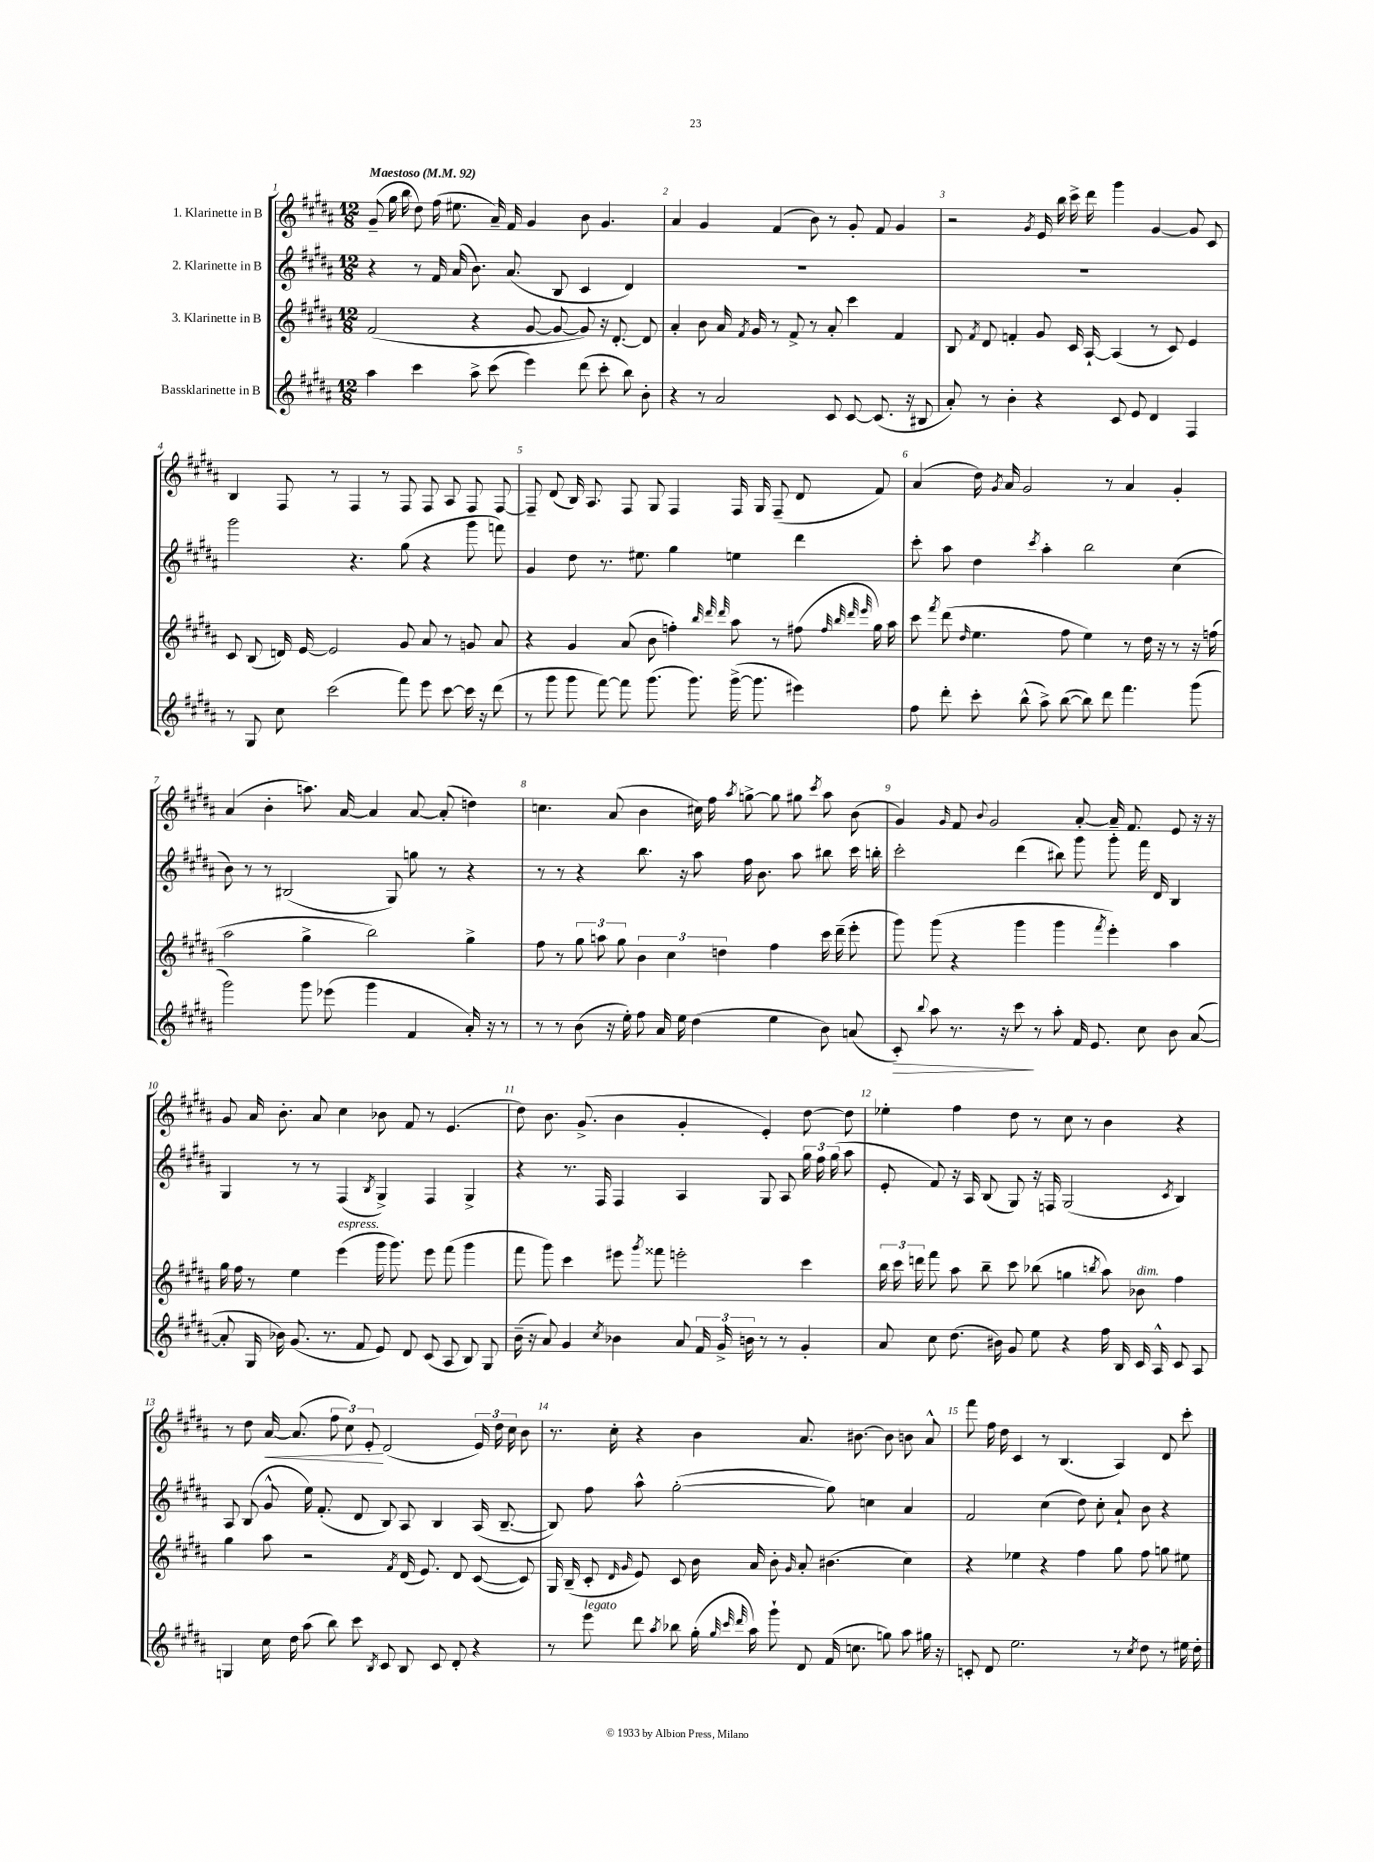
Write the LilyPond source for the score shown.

<<
\new StaffGroup <<
\new Staff = "s0" \with { instrumentName = "1. Klarinette in B" } {
    \clef treble \key b \major \numericTimeSignature \time 12/8 \tempo "Maestoso" 4 = 92
    \autoBeamOff gis'8--( gis''16 b''16 dis''8) fis''16( eis''8. ais'16--) fis'16 gis'4 b'8 gis'4. |
    ais'4 gis'4 fis'4( b'8) r8 gis'8-. fis'8 gis'4 |
    r2 \acciaccatura { gis'8 } e'16 b''16 cis'''16-> dis'''16 gis'''4 gis'4~ gis'8 cis'8 |
    b4 fis8 r8 fis4 r8 fis8 fis8 ais8 fis8 fis8~ |
    fis8-- dis'8( b16) ais8. fis8 gis8 fis4 fis16 gis16 fis8--( dis'8 fis'8) |
    ais'4( dis''16) \acciaccatura { gis'8 } ais'16 gis'2 r8 ais'4 gis'4-. |
    ais'4( b'4-. a''8.) ais'16~ ais'4 ais'8~ ais'8-.( d''4) |
    c''4. ais'8( b'4 cis''16) fis''16 \acciaccatura { ais''8 } g''8~-> g''8 gis''8 \acciaccatura { cis'''8 } ais''8 b'8( |
    gis'4) \grace { gis'16 } fis'8 \appoggiatura { b'8 } gis'2 ais'8~-. ais'16-- fis'8. e'8 r16 r16 |
    gis'8 ais'16 b'8.-. ais'8 cis''4 bes'8 fis'8 r8 e'4.( |
    dis''8) b'8. gis'8.->( b'4 gis'4-. e'4-.) dis''8~ dis''8 |
    ees''4-. fis''4 dis''8 r8 cis''8 r8 b'4 r4 |
    r8 dis''8 ais'16~\< ais'8.( \tuplet 3/2 { fis''8 cis''8) e'8-.\! } dis'2( \tuplet 3/2 { e'16) dis''16 cis''16 } b'8 |
    r8. cis''16-. r4 b'4 ais'8. bis'8.~ bis'8 b'8 ais'8-^ |
    fis'''8 fis''16 dis''16 cis'4 r8 b4.( ais4) dis'8 cis'''8-. \bar "|." |
}
\new Staff = "s1" \with { instrumentName = "2. Klarinette in B" } {
    \clef treble \key b \major \numericTimeSignature \time 12/8
    \autoBeamOff r4 r8 fis'16 ais'16( b'8.) ais'8.( b8 cis'4 dis'4) |
    R1. |
    R1. |
    gis'''2 r4. gis''8( r4 gis'''8 f'''8) |
    gis'4 dis''8 r8. eis''8. gis''4 e''4 dis'''4 |
    cis'''8-. ais''8 dis''4 \acciaccatura { cis'''8 } ais''4-. b''2 cis''4( |
    b'8) r8 r8 bis2( gis8) g''8 r8 r4 |
    r8 r8 r4 b''8. r16 ais''8 fis''16 b'8. ais''8 bis''8 cis'''16 b''16-. |
    cis'''2-. dis'''4( bis''8) gis'''8 gis'''8-. fis'''16 dis'16 b4 |
    gis4 r8 r8 fis4( \acciaccatura { b8 } gis4->) fis4 gis4-> |
    r4 r8. fis16 fis4 ais4 gis8 ais8 \tuplet 3/2 { gis''16 fis''16 gis''16( } ais''8 |
    e'8-. fis'8) r16 ais16 b8( gis8) r16 f16 gis2( \acciaccatura { cis'8 } b4) |
    ais8 b8( gis'8-^ e''16) fis'8.-.( dis'8 b8) ais8 b4 ais16( b8.~-- |
    b8) fis''8 ais''8-^ gis''2~-.( gis''8) c''4 ais'4 |
    fis'2 cis''4( dis''8) cis''8-. ais'8-! b'8 r4 \bar "|." |
}
\new Staff = "s2" \with { instrumentName = "3. Klarinette in B" } {
    \clef treble \key b \major \numericTimeSignature \time 12/8
    \autoBeamOff fis'2( r4 gis'8~ gis'8~ gis'8) r16 dis'8.~-. dis'8 |
    ais'4-. b'8 ais'16 \acciaccatura { fis'8 } gis'16 r8 fis'8-> r8 ais'8-. cis'''4 fis'4 |
    b8 \acciaccatura { fis'8 } dis'8 f'4-. gis'8 cis'16 ais16~-! ais4( r8 cis'8) e'4 |
    cis'8 b8( d'16) e'16~ e'2 gis'8 ais'8 r8 g'8 ais'8 |
    r4 gis'4 ais'8( b'8 f''4-.) \grace { b''32 dis'''32 dis'''32 } ais''8 r8 fis''8( \grace { fis''32 b''32 dis'''32 e'''32 } gis''16) ais''16 |
    cis'''8 \acciaccatura { fis'''8 } dis'''8( \grace { dis''16 } e''4. fis''8 e''4) r8 dis''16 r16 r8 r16 f''16( |
    ais''2 gis''4-> b''2) gis''4-> |
    fis''8 r8 \tuplet 3/2 { gis''8 a''8 gis''8 } \tuplet 3/2 { b'4 cis''4 d''4 } fis''4 cis'''16 dis'''16--( e'''8-. |
    gis'''8) gis'''8( r4 gis'''4 gis'''4 \acciaccatura { fis'''8 } e'''4-.) ais''4 |
    gis''16 fis''16 r8 e''4 e'''4^\markup { \italic "espress." }( gis'''16 gis'''8.) e'''8 fis'''8( gis'''4 |
    fis'''8 gis'''8) cis'''4 eis'''8 \acciaccatura { gis'''8 } fisis'''8 e'''2-. cis'''4 |
    \tuplet 3/2 { b''16 cis'''16 d'''16 } fis'''8 ais''8 b''8-- cis'''8 bes''8( g''4 \acciaccatura { b''8 } ais''8) bes'8^\markup { \italic "dim." } fis''4 |
    gis''4 ais''8 r2 \acciaccatura { fis'8 } dis'16( e'8.) dis'8 cis'8~( cis'8) |
    gis16 b16--( cis'8-. \grace { dis'16 gis'16 } e'8) cis'8 b'16 ais'16 b'8-. \grace { gis'16 } ais'8-. bis'4.( cis''4) |
    r4 ees''4 r4 fis''4 gis''8 fis''8 g''8 eis''8 \bar "|." |
}
\new Staff = "s3" \with { instrumentName = "Bassklarinette in B" } {
    \clef treble \key b \major \numericTimeSignature \time 12/8
    \autoBeamOff ais''4 cis'''4 ais''8-> cis'''8( e'''4) dis'''8( cis'''8-. b''8) b'8-. |
    r4 r8 ais'2 cis'8 cis'8~ cis'8.( r16 bis8 |
    ais'8-.) r8 b'4-. r4 cis'8 e'8 dis'4 fis4 |
    r8 gis8 cis''8 cis'''2( fis'''8) e'''8 cis'''8~ cis'''16 r16 dis'''8( |
    r8 gis'''8 gis'''8 fis'''8~) fis'''8 gis'''8.( gis'''8.) gis'''16~->( gis'''8. eis'''4) |
    fis''8 dis'''8-. cis'''8-. b''8-^( ais''8->) b''8~( b''8) dis'''8 fis'''4. gis'''8( |
    gis'''2) gis'''8 ees'''8( gis'''4 fis'4 ais'16-.) r16 r8 |
    r8 r8 b'8( r16 e''16-.) fis''8 ais'16 e''16 dis''4( e''4 b'8) a'8( |
    cis'8-.\>) \appoggiatura { b''8 } ais''8 r8. r16 cis'''8\! r8 ais''8-. fis'16 e'8. cis''8 b'8 ais'8~( |
    ais'8-. gis16 bes'16) gis'8.( r8. fis'8 e'8) dis'8 cis'8( ais8 b8) gis8 |
    b'16--( r16 ais'8) gis'4 \acciaccatura { cis''8 } bes'4 ais'8 \tuplet 3/2 { fis'16 gis'16-> b'16 } r8 r8 gis'4-. |
    ais'8 cis''8 dis''8.( bis'16) gis'8 e''8 r4 fis''16 b16 cis'16 ais16-^ cis'8 ais8 |
    g4 cis''16 dis''16 ais''8( b''8) cis'''8 \acciaccatura { b8 } cis'8 b8 cis'8 dis'8-. r4 |
    r8 e'''8^\markup { \italic "legato" } dis'''8 \acciaccatura { ais''8 } bes''8 gis''16-.( \grace { gis''32 cis'''32 dis'''32 } ais''16) gis'''8-! dis'8 fis'16( c''8. g''8) ais''8 gis''16 r16 |
    c'8-. dis'8 e''2. r8 \acciaccatura { cis''8 } dis''8 r8 eis''16 dis''16-. \bar "|." |
}
>>
>>
\layout { \context { \Score \override BarNumber.break-visibility = ##(#f #t #t) barNumberVisibility = #all-bar-numbers-visible } }
